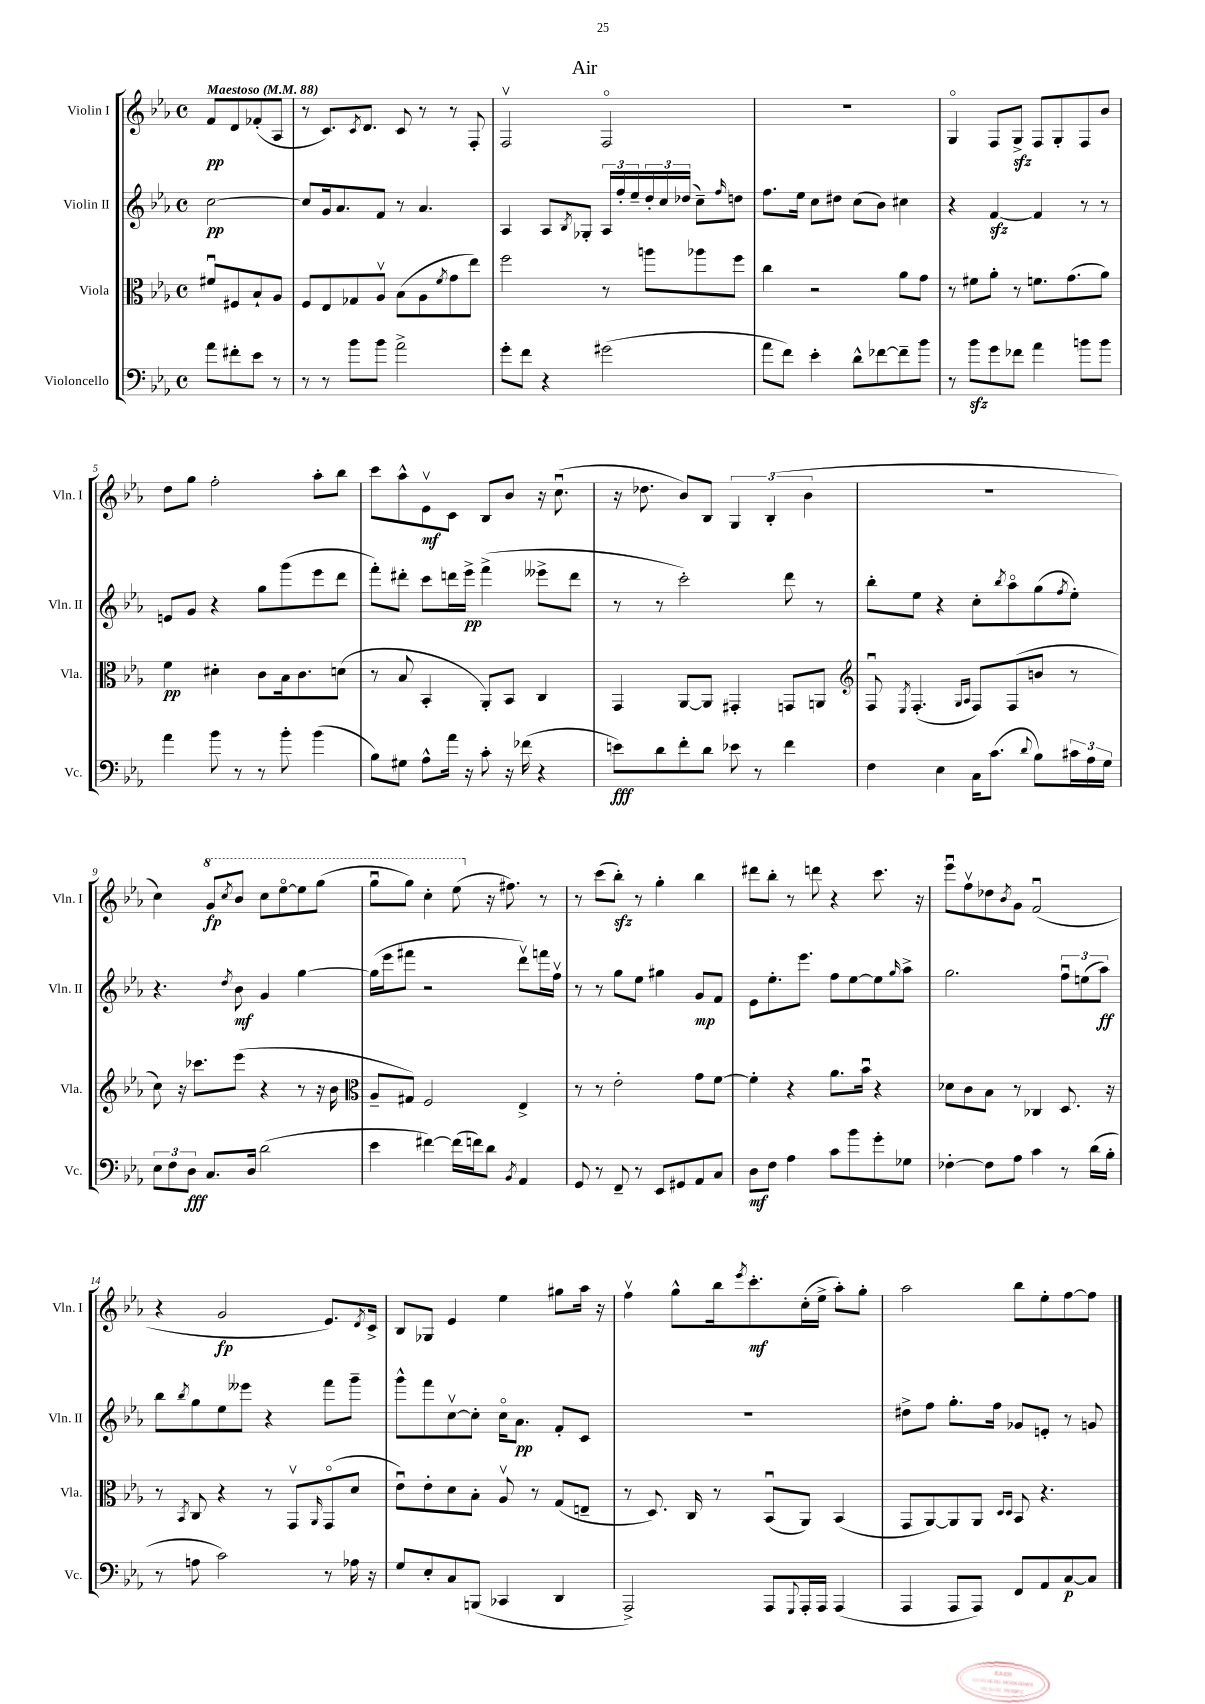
\header { title = "Air" }
<<
\new StaffGroup <<
\new Staff = "s0" \with { instrumentName = "Violin I" shortInstrumentName = "Vln. I" } {
    \clef treble \key ees \major \defaultTimeSignature \time 4/4 \partial 2 \tempo "Maestoso" 4 = 88
    f'8\pp d'8 fes'8-.( aes8 |
    r8 c'8.) \acciaccatura { c'8 } d'8. c'8 r8 r8 f8-. |
    f2\upbow f2\flageolet |
    R1 |
    g4\flageolet f8 g8->\sfz f8 g8-. f8 bes'8 |
    d''8 g''8 f''2-. aes''8-. bes''8 |
    c'''8 aes''8-^ ees'8\upbow\mf c'8 bes8 bes'8 r16 c''8.\downbow( |
    r16 des''8. bes'8) bes8 \tuplet 3/2 { g4 bes4-.( bes'4 } |
    R1 |
    c''4) \ottava #1 g''8\fp \acciaccatura { c'''8 } bes''8 c'''8 ees'''8~\flageolet ees'''8 g'''8( |
    g'''8\downbow g'''8) c'''4-. ees'''8( \ottava #0 r16 fis''8.) r8 |
    r8 c'''8( bes''8-.\sfz) r8 g''4-. bes''4 |
    dis'''8 bes''8-. r8 d'''8 r4 c'''8. r16 |
    ees'''8\downbow f''8\upbow des''8 \acciaccatura { bes'8 } g'8 f'2\downbow( |
    r4 g'2\fp ees'8.) \acciaccatura { d'8 } c'16-> |
    bes8 ges8 ees'4 ees''4 gis''8 aes''16 r16 |
    f''4\upbow g''8-^ bes''16 \acciaccatura { ees'''8 } c'''8.-.\mf c''16-.( ees''16-> aes''8-.) g''8-. |
    aes''2 bes''8 ees''8-. f''8~ f''8 \bar "|." |
}
\new Staff = "s1" \with { instrumentName = "Violin II" shortInstrumentName = "Vln. II" } {
    \clef treble \key ees \major \defaultTimeSignature \time 4/4 \partial 2
    c''2~\pp |
    c''8 g'16 aes'8. f'8 r8 aes'4. |
    aes4 aes8 \acciaccatura { bes8 } ges8-. \tuplet 3/2 { aes16 f''16-. ees''16-- } \tuplet 3/2 { d''16-. c''16 des''16( } c''8--) \grace { f''16 } d''8 |
    f''8. ees''16 c''8 dis''8 c''8( bes'8) cis''4 |
    r4 f'4~\sfz f'4 r8 r8 |
    e'8 g'8 r4 g''8 g'''8( ees'''8 d'''8 |
    f'''8-.) dis'''8-. c'''8 d'''16 ees'''16->\pp f'''4->( eeses'''8-> d'''8 |
    r8 r8 c'''2-.) d'''8 r8 |
    bes''8-. ees''8 r4 c''8-. \acciaccatura { bes''8 } aes''8\flageolet g''8( \acciaccatura { f''8 } ees''8-.) |
    r4. \acciaccatura { d''8 } bes'8\mf g'4 g''4~ |
    g''16( ees'''16 fis'''8 r2 d'''8\upbow) f'''16 f''16\upbow |
    r8 r8 g''8 ees''8 gis''4 g'8\mp f'8 |
    ees'8 ees''8.-. ees'''8. f''8 ees''8~ ees''8 \grace { g''16 } aes''8-> |
    g''2. \tuplet 3/2 { f''8\downbow e''8( aes''8\ff) } |
    bes''8 \acciaccatura { bes''8 } g''8 ees''8 eeses'''8 r4 f'''8 g'''8-- |
    g'''8-^ f'''8 c''8~\upbow c''8-. c''16\flageolet aes'8.\pp f'8-. c'8 |
    R1 |
    dis''8-> f''8 g''8.-. f''16 ges'8 e'8-. r8 g'8 \bar "|." |
}
\new Staff = "s2" \with { instrumentName = "Viola" shortInstrumentName = "Vla." } {
    \clef alto \key ees \major \defaultTimeSignature \time 4/4 \partial 2
    fis'8\downbow fis8 bes8-! aes8 |
    f8 ees8 ges8 aes8\upbow bes8( aes8 \acciaccatura { f'8 } g'8 ees''8) |
    f''2 r8 a''8 aes''8 f''8 |
    c''4 r2 aes'8 g'8 |
    r8 fis'8 aes'8-. r8 f'8. g'8.( aes'8) |
    f'4\pp dis'4-. c'8 bes16 c'8. d'8( |
    r8 bes8 bes,4-. aes,8-.) bes,8 c4 |
    g,4 aes,8~ aes,8 gis,4-. g,8 a,8 |
    \clef treble f8\downbow \acciaccatura { ees8 } f4.-.( \grace { g16 aes16 } f8) f8( b'8 r8 |
    c''8) r16 ces'''8. ees'''8( r4 r8 r16 bes'16 |
    \clef alto aes8-- gis8) f2 ees4-> |
    r8 r8 ees'2-. g'8 f'8~ |
    f'4-. r4 aes'8. bes'16\downbow r4 |
    des'8 c'8 bes8 r8 ces4 d8. r16 |
    r8 \acciaccatura { bes,8 } c8 r4 r8 g,8\upbow \grace { aes,16 } g,8\flageolet( d'8 |
    ees'8\downbow) ees'8-. d'8 bes8-. aes8\upbow r8 g8( e8-- |
    r8 d8.) c16 r8 bes,8\downbow( aes,8) bes,4( |
    g,8 aes,8~) aes,8 aes,8 \grace { d16 d16 } bes,8 r4. \bar "|." |
}
\new Staff = "s3" \with { instrumentName = "Violoncello" shortInstrumentName = "Vc." } {
    \clef bass \key ees \major \defaultTimeSignature \time 4/4 \partial 2
    aes'8 fis'8-. ees'8 r8 |
    r8 r8 bes'8 bes'8 aes'2-> |
    g'8-. f'8 r4 gis'2( |
    aes'8 f'8) ees'4-. d'8-^ fes'8~ fes'8-- bes'8 |
    r8 bes'8\sfz g'8 fes'8 aes'4 b'8 b'8 |
    aes'4 bes'8 r8 r8 bes'8-. bes'4( |
    bes8) gis8 aes8-^ aes'16 r16 c'8-. r16 fes'16( r4 |
    e'8\fff) d'8 f'8-. d'8 ees'8 r8 f'4 |
    f4 ees4 c16 c'8.( \appoggiatura { d'8 } bes8) \tuplet 3/2 { cis'16 aes16 g16 } |
    \tuplet 3/2 { ees8 f8 d8\fff } c8. d16 d'2( |
    ees'4 fis'4~) fis'16( f'16) d'8 \acciaccatura { bes,8 } aes,4 |
    g,8 r8 f,8-- r8 ees,8 gis,8 aes,8 c8 |
    d8\mf f8 aes4 c'8 bes'8 g'8-. ges8 |
    fes4~-. fes8 aes8 c'4 r8 d'16( bes16-. |
    r8 a8 c'2) r8 aes16 r16 |
    g8 ees8-. c8 b,,8( ces,4 d,4 |
    aes,,2->) aes,,8 \appoggiatura { g,,8 } aes,,16-. aes,,16 aes,,4( |
    aes,,4 aes,,8 aes,,8) f,8 aes,8 c8~\p c8 \bar "|." |
}
>>
>>
